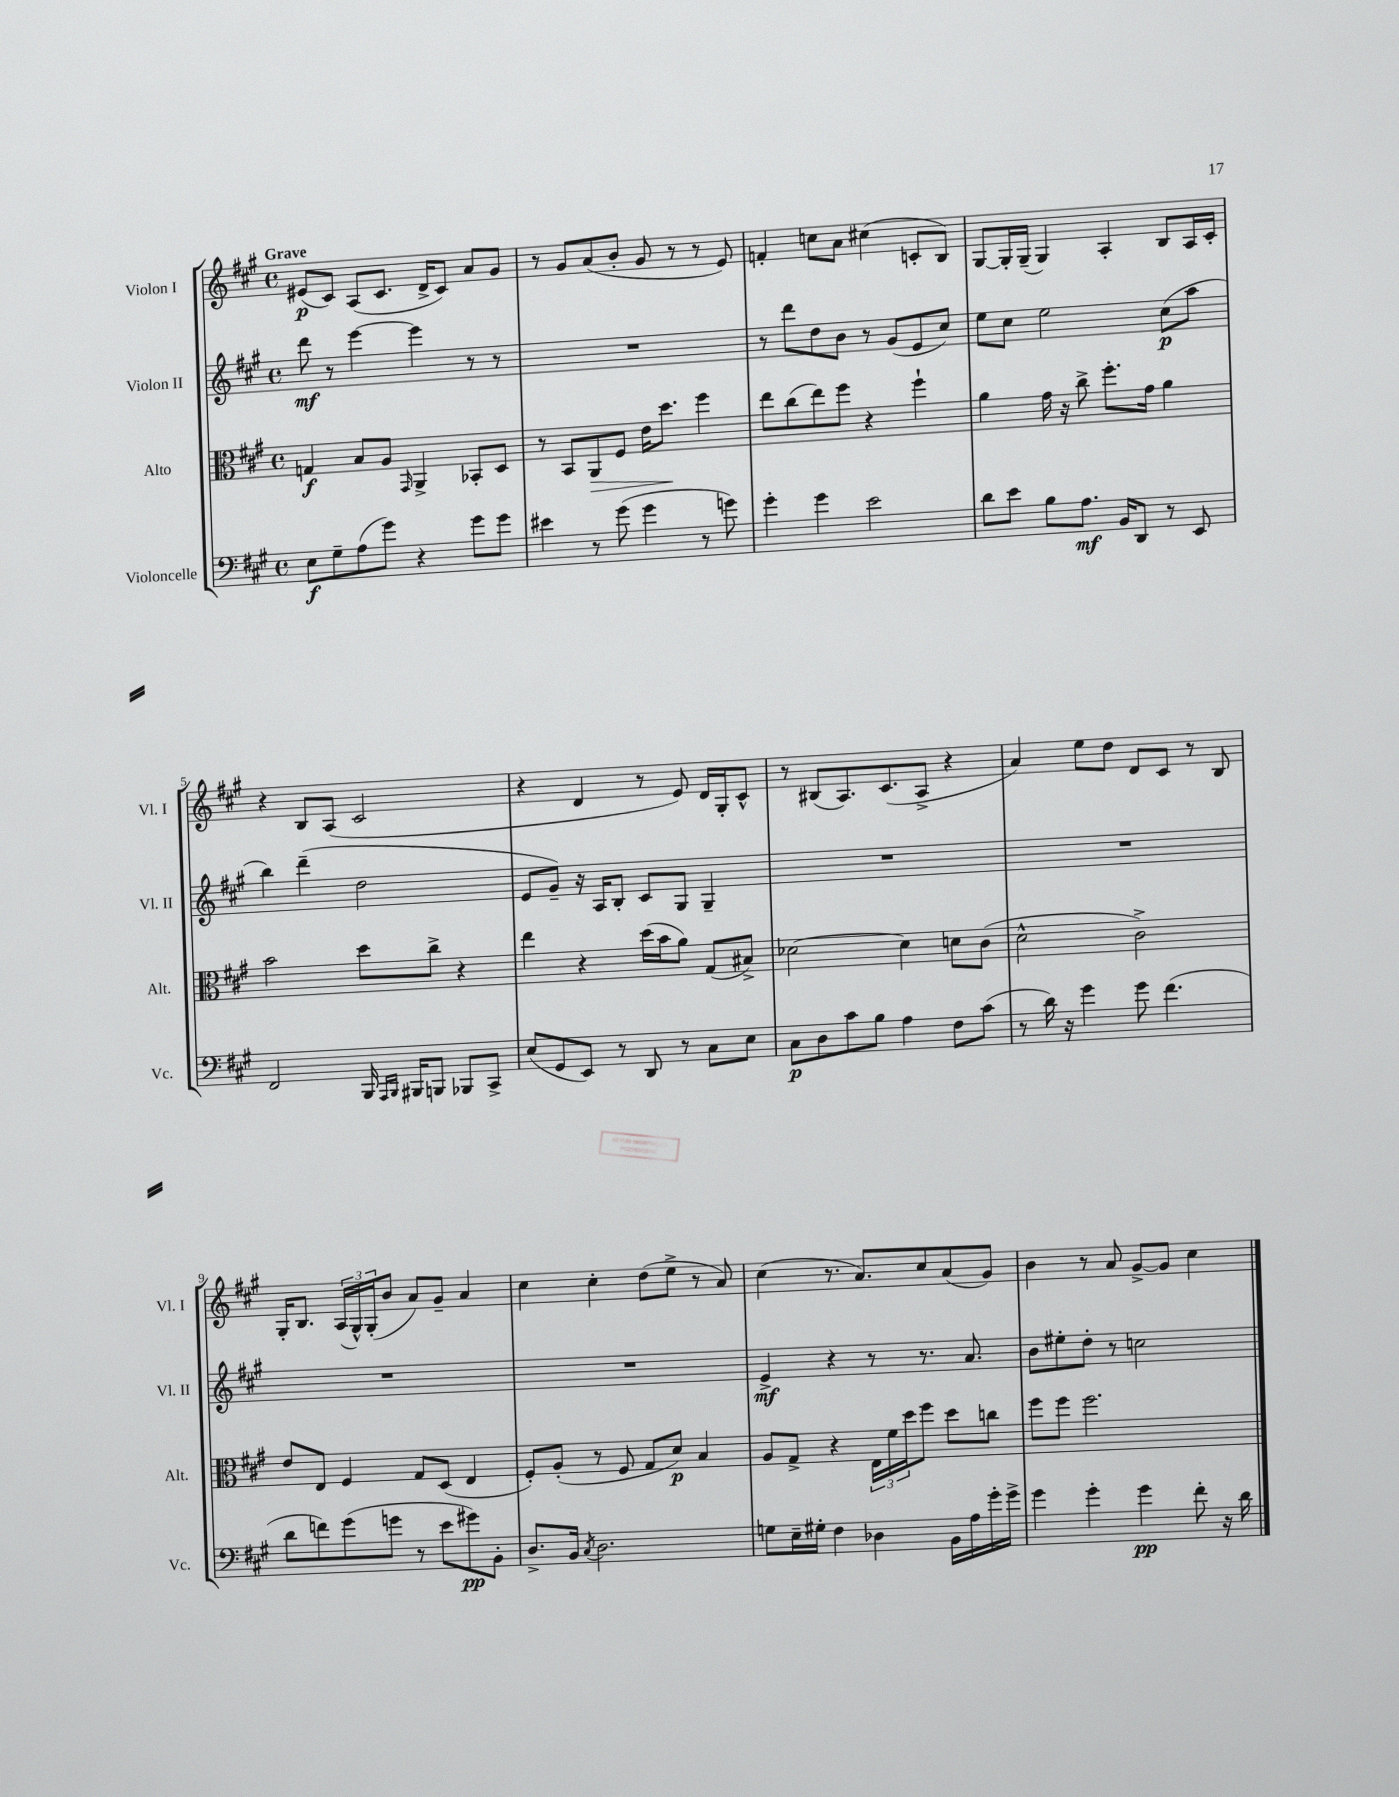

**kern	**kern	**kern	**kern
*staff4	*staff3	*staff2	*staff1
*clefF4	*clefC3	*clefG2	*clefG2
*k[f#c#g#]	*k[f#c#g#]	*k[f#c#g#]	*k[f#c#g#]
*M4/4	*M4/4	*M4/4	*M4/4
*met(c)	*met(c)	*met(c)	*met(c)
8E	4G	8ddd	(8e#
8G#~	.	8r	8c#)
(8A	8B	[4eee	(8A
8g#)	8A	.	8.c#
.	16qqGG#	.	.
4r	4AA^	4eee]	.
.	.	.	16d^
.	.	.	8c#)
8g#	8BB-'	8r	8a
8g#	8D	8r	8g#
=	=	=	=
4e#	8r	1r	8r
.	8BB	.	8g#
8r	8AA	.	(8a
(8g#	8F#	.	8b'
4g#	16e	.	8g#
.	8.dd	.	.
.	.	.	8r
8r	4ff#	.	8r
8g)	.	.	8e)
=	=	=	=
4g#'	8ee	8r	4f'
.	(8cc#	8ddd	.
4g#	8ee)	8dd	8cc
.	8ff#	8b	8a
2e	4r	8r	(4cc#
.	.	(8g#	.
.	4ff#`	8e	8c'
.	.	8cc#)	8B)
=	=	=	=
8d	4a	8ee	[8G#
8e	.	8cc#	16G#']
.	.	.	(16G#~
8B	16g#	2ee	4G#)
.	16r	.	.
8.A	8cc#^	.	.
.	8.ff#'	.	4A'
16BB	.	.	.
8DD	.	.	.
.	16g#	.	.
8r	4a	(8cc#	8B
8EE	.	8aa	16A
.	.	.	16c#'
=	=	=	=
2FF#	2b	4bb)	4r
.	.	(4ddd~	8B
.	.	.	(8A
16BBB	8dd	2dd	2c#
16qqAAA	.	.	.
16qqBBB	.	.	.
16BBB#	.	.	.
8BBB	8cc#^	.	.
8BBB-	4r	.	.
8CC#^	.	.	.
=	=	=	=
(8E	4ee	8e	4r
8GG#	.	8g#~)	.
8EE)	4r	16r	4d
.	.	16A	.
8r	.	8B'	.
8DD	(16dd	8c#	8r
.	16b	.	.
8r	8a)	8G#	8e)
8C#	(8G#	4G#~	16d
.	.	.	16G#'
8E	8B#^)	.	8c#^^
=	=	=	=
8C#	[2d-	1r	8r
8D	.	.	(8B#
8c#	.	.	8.A)
8B	.	.	.
.	.	.	(8.c#
4A	4d-]	.	.
.	.	.	8A^
8F#	8d	.	4r
(8c#	(8c#	.	.
=	=	=	=
8r	2d^^	1r	4a)
16d)	.	.	.
16r	.	.	.
4g#	.	.	8ee
.	.	.	8dd
8g#	2c#^)	.	8d
(4.f#	.	.	8c#
.	.	.	8r
.	.	.	8B
=	=	=	=
8d	8e	1r	16G#'
.	.	.	8.B
8f)	8E	.	.
(8g#	4F#	.	(24A
.	.	.	24G#^^)
.	.	.	(24G#'
8g	.	.	8b
8r	8G#	.	8a)
8e	(8D	.	8g#~
8g#)	4E	.	4a
8BB'	.	.	.
=	=	=	=
8.D^	8F#')	1r	4cc#
.	(8A'	.	.
16BB	.	.	.
8qC#	.	.	.
2.D	8r	.	4cc#'
.	8F#	.	.
.	8G#	.	(8dd
.	8d)	.	8ee^
.	4B	.	8r
.	.	.	8a)
=	=	=	=
8G	8A	4e^	(4cc#
16E~	8G#^	.	.
16G#'	.	.	.
4F#	4r	4r	8.r
.	.	.	8.a)
4D-	24E	8r	.
.	24f#	.	.
.	24dd	.	.
.	8ff#	8.r	8cc#
16BB	8dd	.	(8a
16A	.	8.a	.
16g#'	8cc	.	8g#)
16g#^	.	.	.
=	=	=	=
4g#	8ff#	8b	4b
.	8ff#	8ee#'	.
4g#'	2.ff#	8dd'	8r
.	.	8r	8a
4g#	.	2cc	[8g#^
.	.	.	8g#]
8f#'	.	.	4cc#
16r	.	.	.
16d	.	.	.
==	==	==	==
*-	*-	*-	*-
